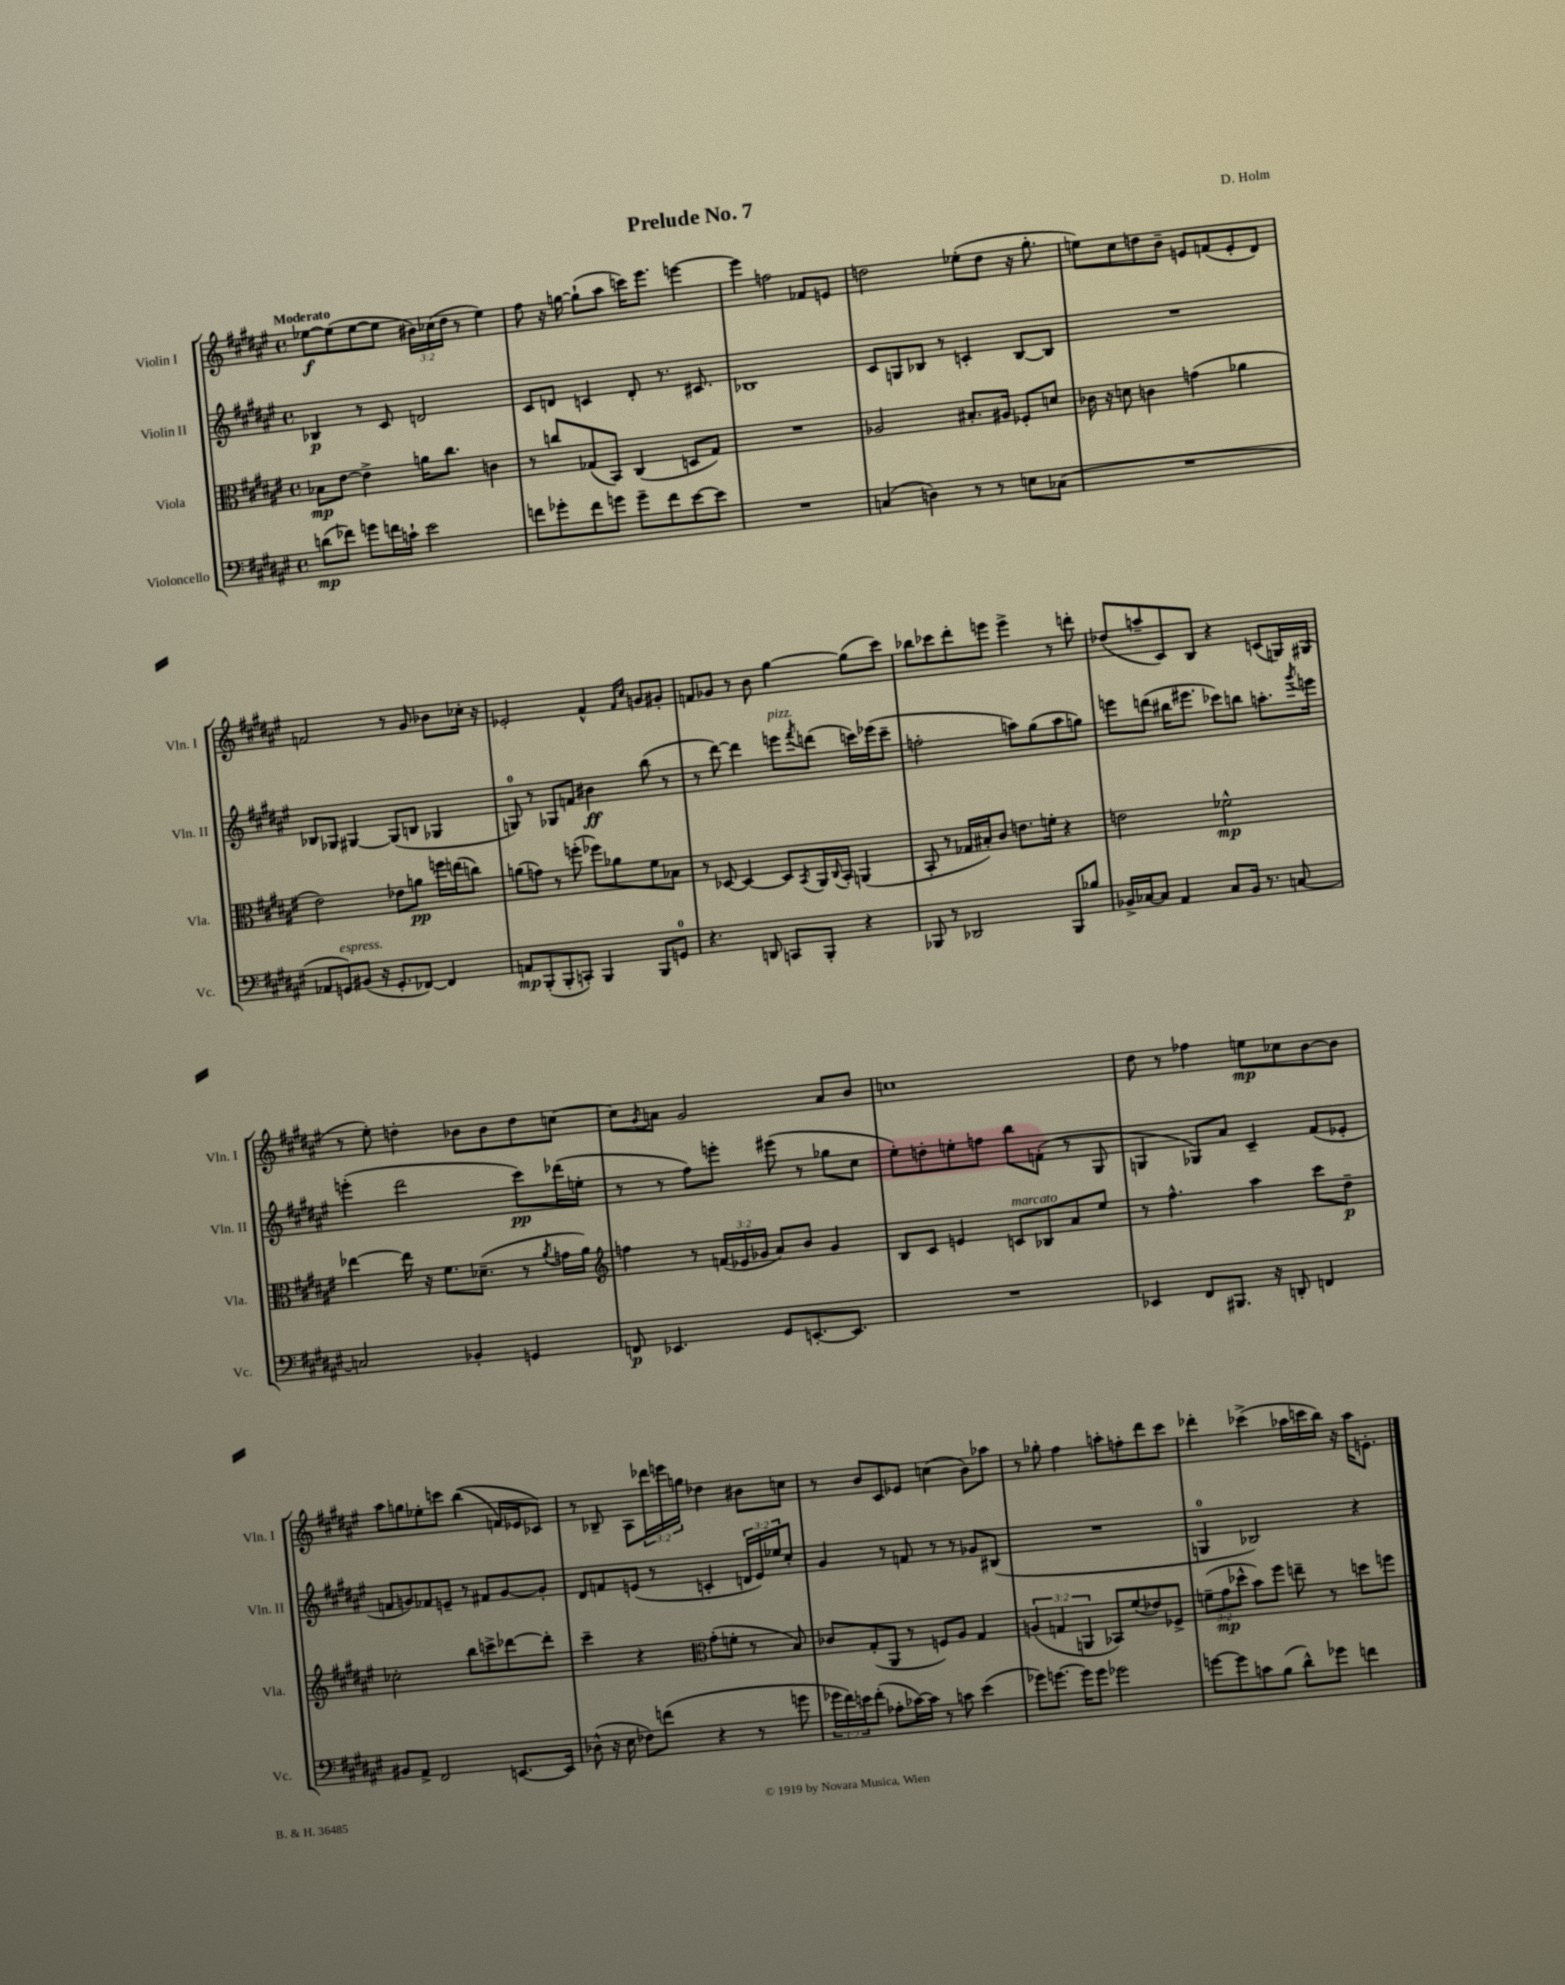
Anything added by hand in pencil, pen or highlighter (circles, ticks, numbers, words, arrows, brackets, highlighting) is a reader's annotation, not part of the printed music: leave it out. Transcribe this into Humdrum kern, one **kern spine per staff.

**kern	**kern	**kern	**kern
*staff4	*staff3	*staff2	*staff1
*clefF4	*clefC3	*clefG2	*clefG2
*k[f#c#g#d#a#e#]	*k[f#c#g#d#a#e#]	*k[f#c#g#d#a#e#]	*k[f#c#g#d#a#e#]
*M4/4	*M4/4	*M4/4	*M4/4
*met(c)	*met(c)	*met(c)	*met(c)
(8d\L	8B-\L	4B-/	[8ee-\L
8f-\J)	[8e#\J	.	(8ee-\]
8g\L	4e#^\]	8r	[8ee-\
16f\L	.	8c#/	8ee-\]J
16c`\JJ	.	.	.
2e#\	16a\LK	2d/	24b#\LL)
.	.	.	(24cc-\
.	8.cc#\J	.	.
.	.	.	24dd#\JJ
.	.	.	8r
.	4c\	.	4ee-\)
=	=	=	=
8f\L	8r	8c#/L	8ff#\
8g-'\	8cc/L	8d/J	16r
.	.	.	[16gg\
8f\	(8G-/	4c/	(8gg`\]L
8g\J	8BB/J)	.	8aa#\J
8g~\L	(4C#/	8d'/	16ccc\LK)
.	.	.	8.eee#\J
8f\	.	8.r	.
[8e#\	8D/L	.	[4eee\
.	.	8.c#/	.
8e#\]J	8G-/J)	.	.
=	=	=	=
1r	1r	1B-	4eee\]
.	.	.	2ff\
.	.	.	8f-/L
.	.	.	8e/J
=	=	=	=
(4C/	2A-/	8c#/L	2dd\
.	.	8G/	.
4D\)	.	8B-/J	.
.	.	8r	.
8r	8.B#'/L	4c'/	(8ee-'\L
8r	.	.	8dd\J
.	16A#/Jk	.	.
8E\L	8F-'/L	[8B-/L	16r
.	.	.	8.gg#'\
(8C-\J	8d/J	8B-/]J	.
=	=	=	=
1r	16c-\	1r	8ee\L)
.	16r	.	.
.	8d\	.	8cc#\
.	4c\	.	8dd\
.	.	.	8b~\J
.	(4g\	.	8e/L
.	.	.	(8f/
.	4a-\	.	8e'/
.	.	.	8d#/J)
=	=	=	=
8AA-/L	2e#\)	8B-/L	2f/
8GG/)	.	8G-/J	.
(8BB#/J	.	[4G#/	.
16r	.	.	.
8.GG'/L	.	.	.
.	8e-\L	(8G#/]L	8r
[8FF-/J)	8a\J	8B/J	8g#/
4FF-/]	16ff\LL	4G-/	8b-\L
.	(16ee\J	.	.
.	8cc\J)	.	16cc-'\Jk
.	.	.	16r
=	=	=	=
8AA/L	(8a\L	8G/)	2e-'/
(8BBB'/	8g\J)	8r	.
8BBB'/	8r	8G-/L	.
8CC'/J)	(8ff'\	8f/J	.
4BBB/	8ff-\L)	4b#\	4f#^^/
.	8a-\	.	.
.	.	.	16qqf#/LL
.	.	.	16qqcc#/JJ
8BBB/L	8f#\	(8bb\	8g/L
8GG/J	8B-\J	8r	8g#'/J
=	=	=	=
4.r	8r	8r	8f/L
.	[8D-/	[8ddd#\)	8g-/J
.	4D-/_	4ddd#\]	8r
8DD/	.	.	8b\
8CC/L	8D-/]L	8eee\L	[4gg#\
.	8qBB/	8qfff#/	.
8BBB'/J	16AA#/L	(8ddd\J	.
.	8qqC#/	.	.
.	16BB'/JJ	.	.
4r	(4AA/	16ccc\LL)	(8gg#\]L
.	.	(16eee-\J	.
.	.	8ccc~\J	8ccc#\J)
=	=	=	=
8BBB-/	8BB'/	2ff'\	8bb-\L
8r	8r	.	8ccc-\
2DD-/	16G-/LL	.	8ddd#'\
.	16B#'/J)	.	.
.	8c#/J	.	8eee\J
.	8.e\L	8aa\L)	4eee^\
.	.	(8gg#\	.
.	16f'\Jk	.	.
8BBB-/L	4r	8aa\	8r
8B-/J	.	8gg\J)	8ddd'\
=	=	=	=
16BB-^/LL	2e\	8eee\L	(8dd-/L
[16C-/J	.	.	.
8C-/]J	.	(8ddd\J	8aa~/
4AA#/	.	16bb#\LK	8c#/)
.	.	8.eee#\J	.
.	.	.	8B/J
8C-/L	2f-^^\	8ccc-\L)	4r
16BB-/Jk	.	8bb\J	.
8.r	.	.	.
.	.	8.aa'\L	(8c/L
[8C/	.	.	16G/L)
.	.	8qggg#/	.
.	.	16eee\Jk	(16G#/JJ
=	=	=	=
2C/]	[4ee-\	(4eee'\	8r
.	.	.	8ee#'\)
.	16ee-\]	2ddd#\	4dd'\
.	16r	.	.
.	8.f#\L	.	.
4BB-'/	.	.	8b-\L
.	(8.d-~\J	.	.
.	.	.	8b-\
4GG/	8r	8ccc#\L)	8dd\
.	8qa#/	.	.
.	16g\LL	(16ddd-\L	[8cc\J
.	16a#\JJ)	16ee'\JJ	.
=	=	=	=
*	*clefG2	*	*
8FF/	4ff\	8r	8cc\]L
.	.	.	8qg#/
4.EE-/	.	8r	8a\J
.	8r	8ff#\L)	2g#/
.	(24f/LL	8eee'\J	.
.	24e-/	.	.
.	24g-/JJ	.	.
8GG#/L	8a#/L)	(8eee#\	.
[8.EE'/	8b/J	8r	.
.	4g-/	8gg-\L	8a/L
8.EE/]J	.	.	.
.	.	8cc#\J	8b/J
=	=	=	=
1r	8B/L	8ee#'\L)	1cc
.	8c#/J	8dd'\	.
.	4e/	8ee'\	.
.	.	8ff\J	.
.	8c/L	8bb\L	.
.	8B-/	(8f'\J	.
.	8a#/	8r	.
.	8ee#/J	8G#/	.
=	=	=	=
4EE-/	8r	4G/	8dd#\
.	4.ff#^^\	.	8r
8FF#/L	.	8G-/L)	4ff-\
8.BBB#/J	.	8a#/J	.
.	4aa#\	4c#~/	8ee\L
16r	.	.	.
8DD'/	.	.	8cc-\
4FF/	8ccc#\L	(8f#/L	[8b\
.	8dd#~\J	8e-'/J	8b\]J
=	=	=	=
8BB#/L	2cc-'\	8f/L	8aa#\L
8AA#^/J	.	8g/)	8gg\
2FF#/	.	8f-/	8ee-'\
.	.	8e~/J	8ccc\J
.	8bb\L	8r	&((4bb\
.	8ccc^\	8f#/L	.
[8.EE/L	[8ddd-\	[8g/	16f/LL)
.	.	.	16e-/J
.	8ddd-'\]J	8g'/]J	8c-/J&)
16EE/]Jk	.	.	.
=	=	=	=
(8D-^^\	4ccc#~\	8d#/L	8r
16r	.	8f/	8B-~/
16E#\	.	.	.
8F-\L)	4r	(8e/J	8A#\L
(8f\J	.	8r	24ddd-\L
.	.	.	24eee\
.	.	.	24gg\JJ
*	*clefC3	*	*
4r	(8g#'\L	4c'/	4dd-\
.	8f'\J	.	.
8r	8r	24d/LL	8b#\L
.	.	24e/)	.
.	.	24ee-/J	.
8g\	8B/)	8cc#'/J	8cc\J
=	=	=	=
24g-\LL	8c-/L	4g#/	8r
24f#\)	.	.	.
24e\J	.	.	.
(8f#'\J	(8G#'/	.	8b/L
8A-'\L	8AA#/J	8r	8c#/
[16c-\L)	8r	8f/	8e-/J
16c-\]JJ	.	.	.
8r	8F/L)	8r	(4cc\
8c\	8A#/J	8r	.
(4e\	4G#/	8g-/L	8b\L)
.	.	(8B#/J	8aa-\J
=	=	=	=
8g-\L)	(6A/	1r	8r
[8.g\J	.	.	8gg-'\
.	6G/	.	.
.	.	.	4ff#\
16g\]LK	.	.	.
.	6AA/	.	.
8g\J	.	.	.
2g-\	8BB-/L)	.	8aa'\L
.	(8f#/	.	8ff'\
.	8e-/)	.	8ddd#\
.	8F-^/J	.	8ccc#\J
=	=	=	=
[8g\L	(12f~\L	4G/	4ddd-'\
.	12g#\	.	.
8g\]	.	.	.
.	12dd-^^\J	.	.
8c\	8b\L)	2B-/)	(4ccc-^\
(8B\J	8ff#\J	.	.
8d#^^\L)	8ee~\	.	16aa-\LL
.	.	.	16ccc\
8g-\J	8r	.	16bb\JJ)
.	.	.	16r
4f\	8dd\L	4r	16aa-\LK
.	.	.	8.e'\J
.	8ff\J	.	.
==	==	==	==
*-	*-	*-	*-
